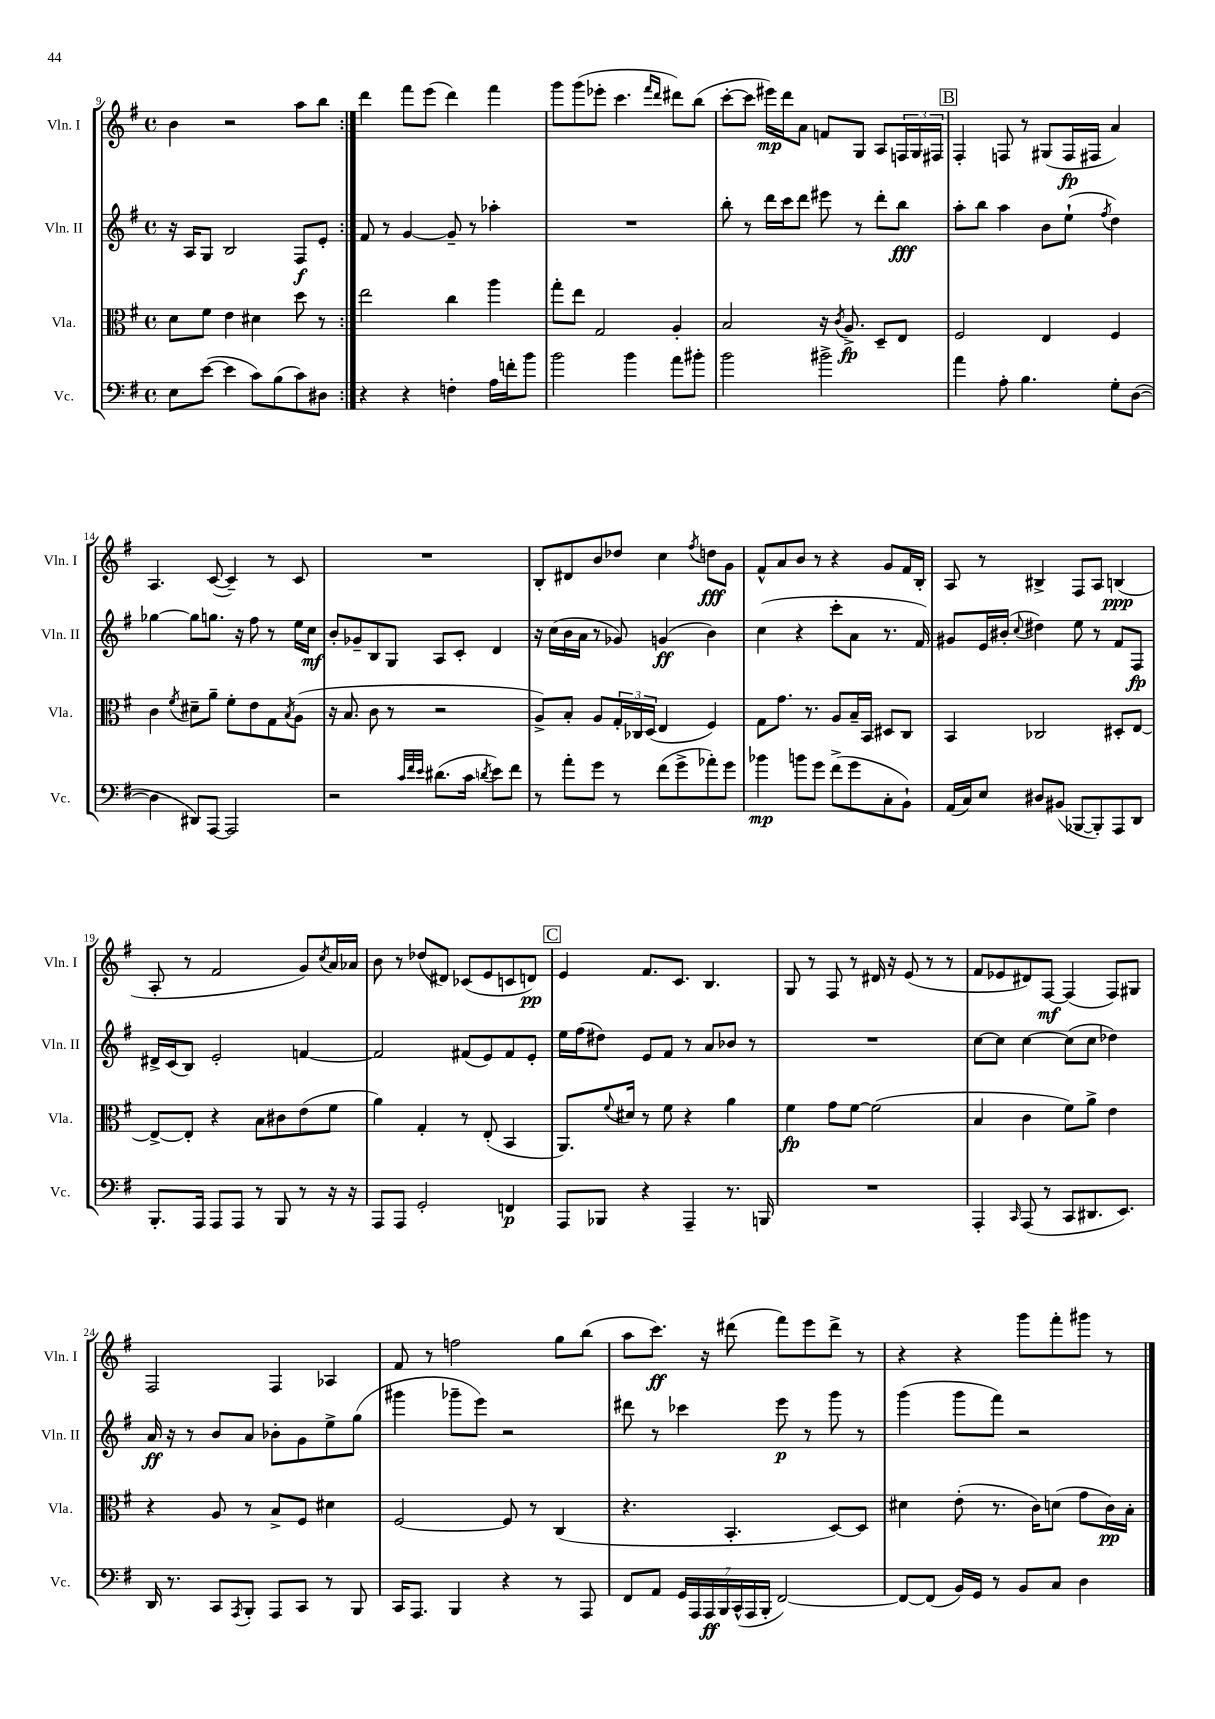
<<
\new StaffGroup <<
\new Staff = "s0" \with { instrumentName = "Vln. I" shortInstrumentName = "Vln. I" } {
    \clef treble \key g \major \defaultTimeSignature \time 4/4
    \repeat volta 2 { b'4 r2 a''8 b''8 | }
    d'''4 fis'''8 e'''8( d'''4) fis'''4 |
    g'''8 g'''8( ees'''8-. c'''4. \grace { fis'''16 d'''16 } dis'''8) b''8( |
    c'''8~-. c'''8 eis'''16\mp) d'''16 a'8 f'8 g8 a8 \tuplet 3/2 { f16 g16 fis16 } |
    \mark \markup { \box "B" } fis4-. f8 r8 gis8( f16\fp fis16 a'4) |
    a4. c'8~( c'4--) r8 c'8 |
    R1 |
    b8-. dis'8 b'8 des''8 c''4 \acciaccatura { fis''8 } d''8\fff g'8 |
    fis'8-^ a'8 b'8 r8 r4 g'8 fis'16 b16-. |
    a8 r8 bis4-> fis8 a8 b4\ppp( |
    a8-. r8 fis'2 g'8) \acciaccatura { c''8 } a'16 aes'16 |
    b'8 r8 des''8( dis'8) ces'8( e'8 c'8 d'8\pp) |
    \mark \markup { \box "C" } e'4 fis'8. c'8. b4. |
    g8 r8 fis8 r8 dis'16 r16 e'8( r8 r8 |
    fis'8 ees'8 dis'8) fis8~\mf fis4( fis8) gis8 |
    fis2 fis4 aes4 |
    fis'8 r8 f''2 g''8 b''8( |
    a''8 c'''8.\ff) r16 dis'''8( fis'''8) e'''8 dis'''8-> r8 |
    r4 r4 g'''8 fis'''8-. gis'''8 r8 \bar "|." |
}
\new Staff = "s1" \with { instrumentName = "Vln. II" shortInstrumentName = "Vln. II" } {
    \clef treble \key g \major \defaultTimeSignature \time 4/4
    \repeat volta 2 { r16 a16 g8 b2 fis8\f e'8-. | }
    fis'8 r8 g'4~ g'8-- r8 aes''4-. |
    R1 |
    b''8-. r8 d'''16 c'''16 d'''8 eis'''8 r8 d'''8-. b''8\fff |
    \mark \markup { \box "B" } a''8-. b''8 a''4 b'8 e''8-!( \acciaccatura { fis''8 } d''4) |
    ges''4~ ges''8 g''8. r16 fis''8 r8 e''16 c''16\mf |
    b'8-. ges'8-- b8 g8 a8 c'8-. d'4 |
    r16 c''16( b'16 a'16 r8 ges'8) g'4\ff( b'4) |
    c''4( r4 c'''8-. a'8 r8. fis'16) |
    gis'8 e'16 bis'16-.( \appoggiatura { c''8 } dis''4) e''8 r8 fis'8 fis8\fp |
    dis'16-> c'16( b8) e'2-. f'4~ |
    f'2 fis'8( e'8) fis'8 e'8-. |
    \mark \markup { \box "C" } e''16 fis''16( dis''8) e'8 fis'8 r8 a'8 bes'8 r8 |
    R1 |
    c''8~ c''8 c''4~ c''8( c''8 des''4) |
    a'16\ff r16 r8 b'8 a'8 bes'8-. g'8 e''8-> g''8( |
    gis'''4 ges'''8-- e'''8) r2 |
    dis'''8 r8 ces'''4 e'''8\p r8 g'''8 r8 |
    g'''4( g'''8 fis'''8) r2 \bar "|." |
}
\new Staff = "s2" \with { instrumentName = "Vla." shortInstrumentName = "Vla." } {
    \clef alto \key g \major \defaultTimeSignature \time 4/4
    \repeat volta 2 { d'8 fis'8 e'4 dis'4 d''8 r8 | }
    e''2 c''4 a''4 |
    g''8-. e''8 g2 a4-. |
    b2 r16 \acciaccatura { c'8 } a8.->\fp d8-- e8 |
    \mark \markup { \box "B" } fis2 e4 fis4 |
    c'4 \acciaccatura { fis'8 } dis'8-- a'8-- fis'8-. e'8 g8 \acciaccatura { b8 } a8( |
    r16 b8. c'8 r8 r2 |
    a8->) b8-. a8 \tuplet 3/2 { g16-. ces16 d16( } e4 fis4) |
    g8 g'8. r8. a8 b16-- b,16 dis8 c8 |
    b,4 ces2 dis8-. e8~ |
    e8~-> e8-. r4 b8 cis'8 e'8( fis'8 |
    a'4) g4-. r8 e8-.( b,4 |
    \mark \markup { \box "C" } a,8.) \appoggiatura { fis'8 } dis'16 r8 fis'8 r4 a'4 |
    fis'4\fp g'8 fis'8~ fis'2( |
    b4 c'4 fis'8) a'8-> e'4 |
    r4 a8 r8 b8-> fis8 dis'4 |
    fis2~ fis8 r8 c4( |
    r4. b,4.-. d8~) d8 |
    dis'4 e'8-.( r8. c'16) d'8( g'8 c'16\pp) b16-. \bar "|." |
}
\new Staff = "s3" \with { instrumentName = "Vc." shortInstrumentName = "Vc." } {
    \clef bass \key g \major \defaultTimeSignature \time 4/4
    \repeat volta 2 { e8 e'8~( e'4 c'8) b8( c'8) dis8 | }
    r4 r4 f4-. a16 f'16-. b'8 |
    b'2 b'4 a'8 bis'8-. |
    b'2 bis'2-> |
    \mark \markup { \box "B" } a'4 a8-. b4. g8-. d8~( |
    d4 dis,8) a,,8~ a,,2 |
    r2 \grace { c'32 fis'32 e'32 } dis'8.( c'16 \acciaccatura { d'8 } e'8) fis'8 |
    r8 a'8-. g'8 r8 fis'8( g'8-> aes'8-.) g'8 |
    bes'4\mp b'8 g'8 fis'8->( g'8 c8-. b,8-!) |
    a,16( c16) e8 dis8 bis,8( bes,,8~ bes,,8-.) a,,8 d,8 |
    b,,8.-. a,,16 a,,8 a,,8 r8 b,,8 r8 r16 r16 |
    a,,8 a,,8 g,2-. f,4\p |
    \mark \markup { \box "C" } a,,8 bes,,8 r4 a,,4-- r8. b,,16 |
    R1 |
    a,,4-. \grace { c,16 } a,,8( r8 c,8 dis,8. e,8.) |
    d,16 r8. c,8 \acciaccatura { a,,8 } b,,8-. a,,8 c,8 r8 b,,8 |
    c,16 a,,8. b,,4 r4 r8 a,,8 |
    fis,8 a,8 \tuplet 7/4 { g,16 a,,16 a,,16\ff b,,16 c,16-^( a,,16 b,,16-. } fis,2~) |
    fis,8~ fis,8( b,16) g,16 r8 b,8 c8 d4 \bar "|." |
}
>>
>>
\layout { \context { \Score currentBarNumber = #9 } }
